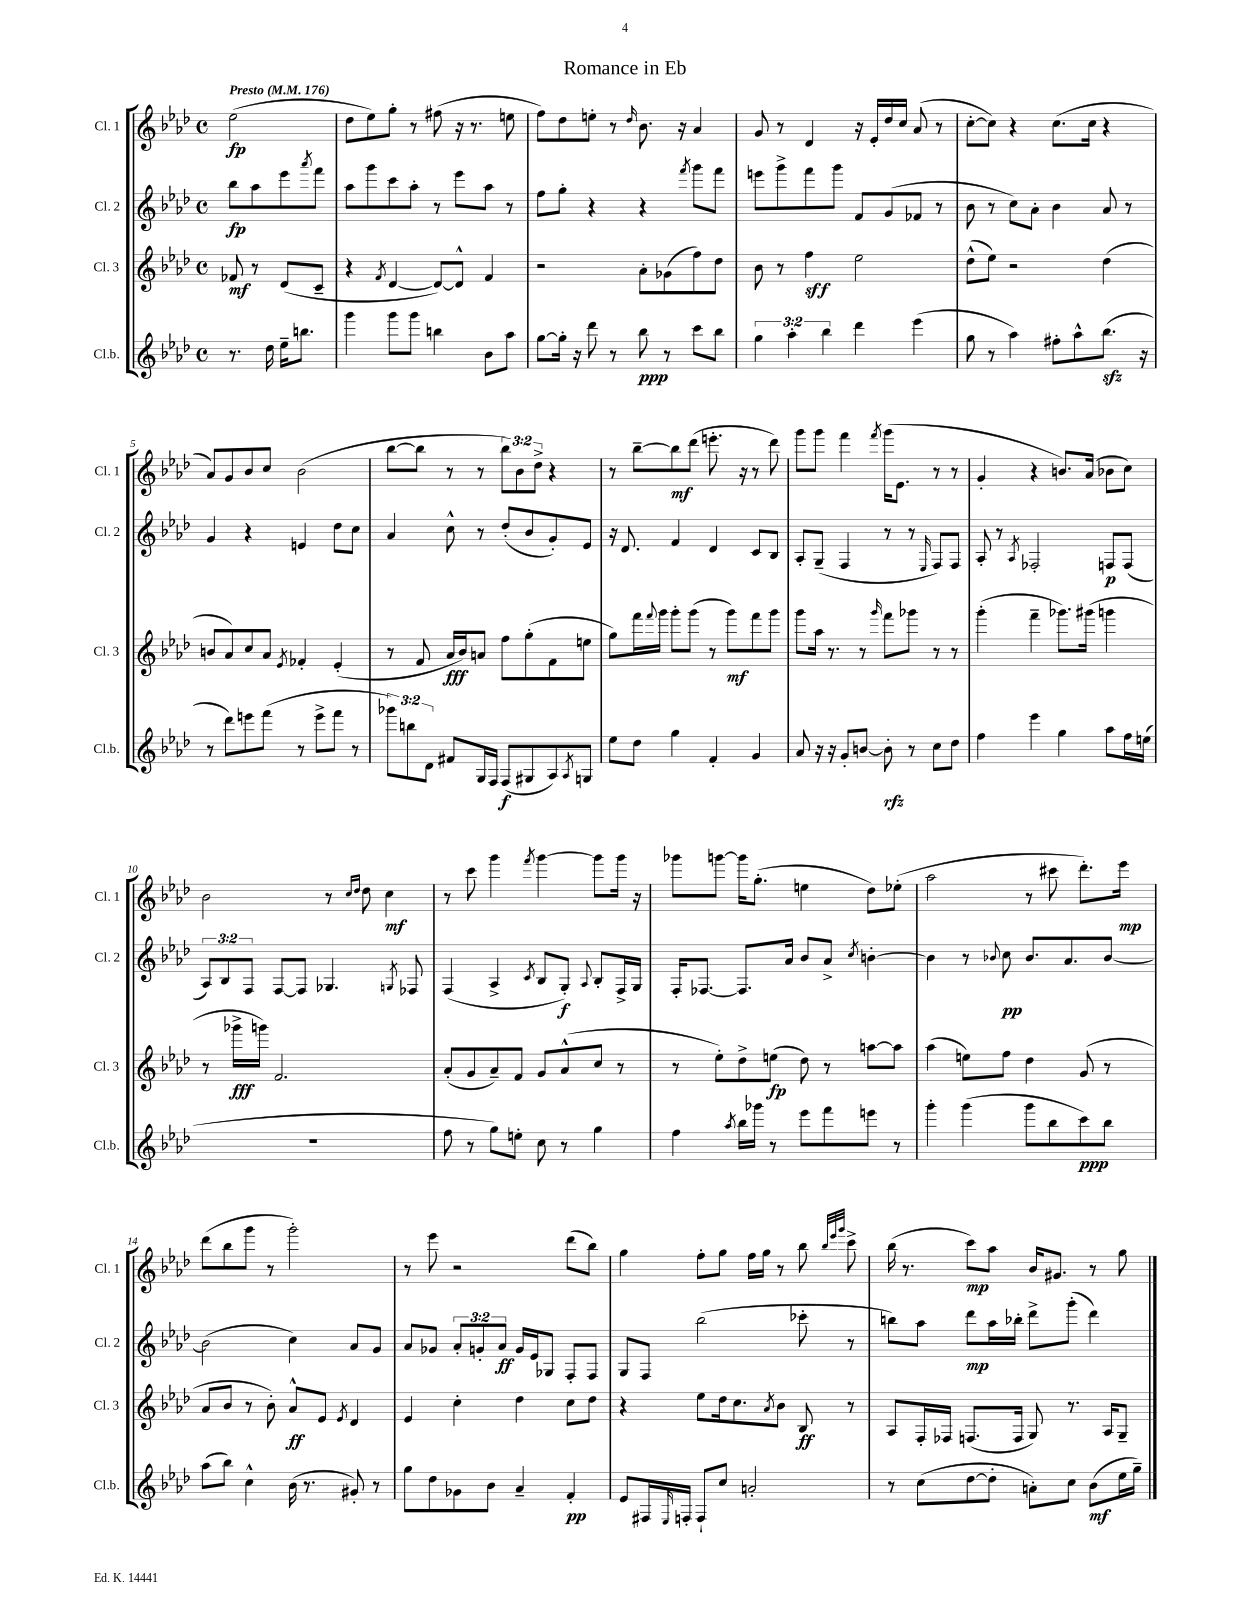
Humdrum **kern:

**kern	**kern	**kern	**kern
*staff4	*staff3	*staff2	*staff1
*clefG2	*clefG2	*clefG2	*clefG2
*k[b-e-a-d-]	*k[b-e-a-d-]	*k[b-e-a-d-]	*k[b-e-a-d-]
*M4/4	*M4/4	*M4/4	*M4/4
*met(c)	*met(c)	*met(c)	*met(c)
*MM176	*MM176	*MM176	*MM176
8.r	8f-	8bb-	(2ee-
.	8r	8aa-	.
16dd-	.	.	.
16ee-~	(8d-	8eee-	.
8.bb	.	.	.
.	.	8qaaa-	.
.	8c~	8fff	.
=	=	=	=
4ggg	4r	8aa-	8dd-
.	.	8ggg	8ee-)
.	8qf	.	.
8ggg	[4d-	8ccc	8gg'
8ggg	.	8aa-'	8r
4bb	8d-_)	8r	(8ff#
.	8d-^^]	8eee-	16r
.	.	.	8.r
8b-	4f	8aa-	.
8aa-	.	8r	8ee
=	=	=	=
[8gg	2r	8ff	8ff)
16gg']	.	8gg'	8dd-
16r	.	.	.
8ddd-	.	4r	8ee'
8r	.	.	8r
.	.	.	16qqdd-
8bb-	8a-'	4r	8.b-
8r	(8g-	.	.
.	.	.	16r
.	.	8qfff	.
8ccc	8ff)	8ggg	4a-
8bb-	8dd-	8fff	.
=	=	=	=
6gg	8b-	8eee	8g
.	8r	8ggg^	8r
6aa-'	.	.	.
.	4ff	8fff	4d-
6bb-	.	.	.
.	.	8ggg	.
4ddd-	2ee-	8f	16r
.	.	.	16e-'
.	.	(8g	16dd-
.	.	.	16cc
(4eee-	.	8f-	(8a-
.	.	8r	8r
=	=	=	=
8gg	(8dd-^^	8b-	[8cc'
8r	8ee-)	8r	8cc])
4aa-)	2r	8cc)	4r
.	.	8a-'	.
8ff#'	.	4b-	(8.cc
8aa-^^	.	.	.
.	.	.	16cc
(8.bb-	(4dd-	8a-	4r
.	.	8r	.
16r	.	.	.
=	=	=	=
8r	8b	4g	8a-)
8ddd-)	8a-)	.	8g
8eee	8cc	4r	8b-
(8fff	8a-	.	8cc
.	8qe-	.	.
8r	4f-'	4e	(2b-
8eee^	.	.	.
8fff	(4e-'	8dd-	.
8r	.	8cc	.
=	=	=	=
12ggg-)	8r	4a-	[8bb-
12bb	.	.	.
.	8f	.	8bb-]
12d-	.	.	.
8f#	16a-	8cc^^	8r
.	16b-)	.	.
16G	8a	8r	8r
16F	.	.	.
(8F	8ff	(8dd-'	12bb-)
.	.	.	12b-
8G#	(8gg'	8b-	.
.	.	.	12dd-^
8A-)	8f	8g')	4r
8qA-	.	.	.
8G	8ee	8e-	.
=	=	=	=
8ee-	8gg)	16r	8r
.	.	8.d-	.
8dd-	16fff	.	[8bb-~
.	8qqfff	.	.
.	16ggg	.	.
4gg	8ggg'	4f	8bb-]
.	(8ggg	.	(8ddd-
4f'	8r	4d-	8.eee'
.	8ggg)	.	.
.	.	.	16r
4g	8fff	8c	8r
.	8ggg	8B-	8ddd-)
=	=	=	=
8a-	8ggg	8A-'	8ggg
16r	16aa-	(8G~	8ggg
16r	8.r	.	.
8g'	.	4F	4fff
[8b	8r	.	.
.	16qqggg	.	8qfff
8b']	8fff	8r	(16ggg
.	.	.	8.e-
8r	8ggg-	8r	.
.	.	16qqE-	.
8cc	8r	8F)	8r
8dd-	8r	8F	8r
=	=	=	=
4ff	(4ggg'	8A-'	4g'
.	.	8r	.
.	.	8qA-	.
4eee-	4fff~	2F-'	4r
4gg	8.ggg-)	.	8.b)
.	(16ggg#	.	(16a-
8aa-	4ggg	8F	8b-
16ff	.	(8F	8cc)
(16ee	.	.	.
=	=	=	=
1r	8r	12A-)	2b-
.	.	12B-	.
.	16ggg-^	.	.
.	.	12F	.
.	16ggg)	.	.
.	2.f	[8F	.
.	.	8F]	.
.	.	4.G-	8r
.	.	.	16qqcc
.	.	.	16qqdd-
.	.	.	8dd-
.	.	.	4cc
.	.	8qG	.
.	.	8F-	.
=	=	=	=
8ff	(8a-'	(4F	8r
8r	8g	.	8ccc
8gg)	8a-~)	4A-^	4ggg
8ee'	8f	.	.
.	.	8qc	8qfff
8cc	8g	8B-	[4ggg
8r	(8a-^^	8G')	.
.	.	8qqA-	.
4gg	8cc	8B-'	8ggg]
.	8r	16F^	16ggg
.	.	16G	16r
=	=	=	=
4ff	8r	16F'	8ggg-
.	.	[8.F-	.
.	8ee-')	.	[8ggg
8qaa-	.	.	.
16bb-	8dd-^	8.F-]	16ggg]
16ggg-	.	.	(8.gg'
8r	(8ee	.	.
.	.	16a-	.
8eee-	8dd-)	8b-	4ee
8fff	8r	8a-^	.
.	.	8qcc	.
8eee	[8aa	[4b'	8dd-)
8r	8aa]	.	(8ee-'
=	=	=	=
4ggg'	(4aa-	4b]	2aa-
(4ggg	8ee)	8r	.
.	.	8qqb-	.
.	8ff	8cc	.
8ggg	4dd-	8.b-	8r
8bb-	.	.	8ccc#
.	.	8.a-	.
8ccc)	(8g	.	8.ddd-')
8bb-	8r	[8b-	.
.	.	.	16eee-
=	=	=	=
(8aa-	8a-	(2b-]	(8ddd-
8bb-)	8b-	.	8bb-
4cc^^	8r	.	8ggg
.	8b-')	.	8r
(16b-	8a-^^	4cc)	2ggg')
8.r	.	.	.
.	8e-	.	.
.	8qe-	.	.
8g#')	4d-	8a-	.
8r	.	8g	.
=	=	=	=
8gg	4e-	8a-	8r
8dd-	.	8g-	8eee-
8g-	4cc'	12a-'	2r
.	.	12g'	.
8b-	.	.	.
.	.	12a-	.
4a-~	4dd-	16g	.
.	.	16e-	.
.	.	8G-	.
4f'	8cc	8F'	(8ddd-
.	8dd-	8F	8bb-)
=	=	=	=
8e-	4r	8G	4gg
16F#	.	8F	.
16qqE-	.	.	.
16F'	.	.	.
8F`	8ee-	(2bb-	8ff'
8cc	16dd-	.	8gg
.	8.cc	.	.
2a'	.	.	16ff
.	.	.	16gg
.	8qa-	.	.
.	8b-	.	8r
.	8B-	8ccc-'	8bb-
.	.	.	32qqbb-
.	.	.	32qqeee-
.	.	.	32qqggg
.	8r	8r	8ccc^
=	=	=	=
8r	8A-	8bb)	(16bb-
.	.	.	8.r
(8cc	16F'	8aa-	.
.	16F-	.	.
[8dd-	(8.F	8ddd-	8ccc)
8dd-']	.	16aa-	8aa-
.	16F	16bb-'	.
8a')	8G)	8ddd-^	16b-
.	.	.	8.g#
8cc	8.r	(8ggg'	.
(8b-	.	4ddd-)	8r
.	16A-	.	.
16ee-	8G~	.	8gg
16gg~)	.	.	.
==	==	==	==
*-	*-	*-	*-
